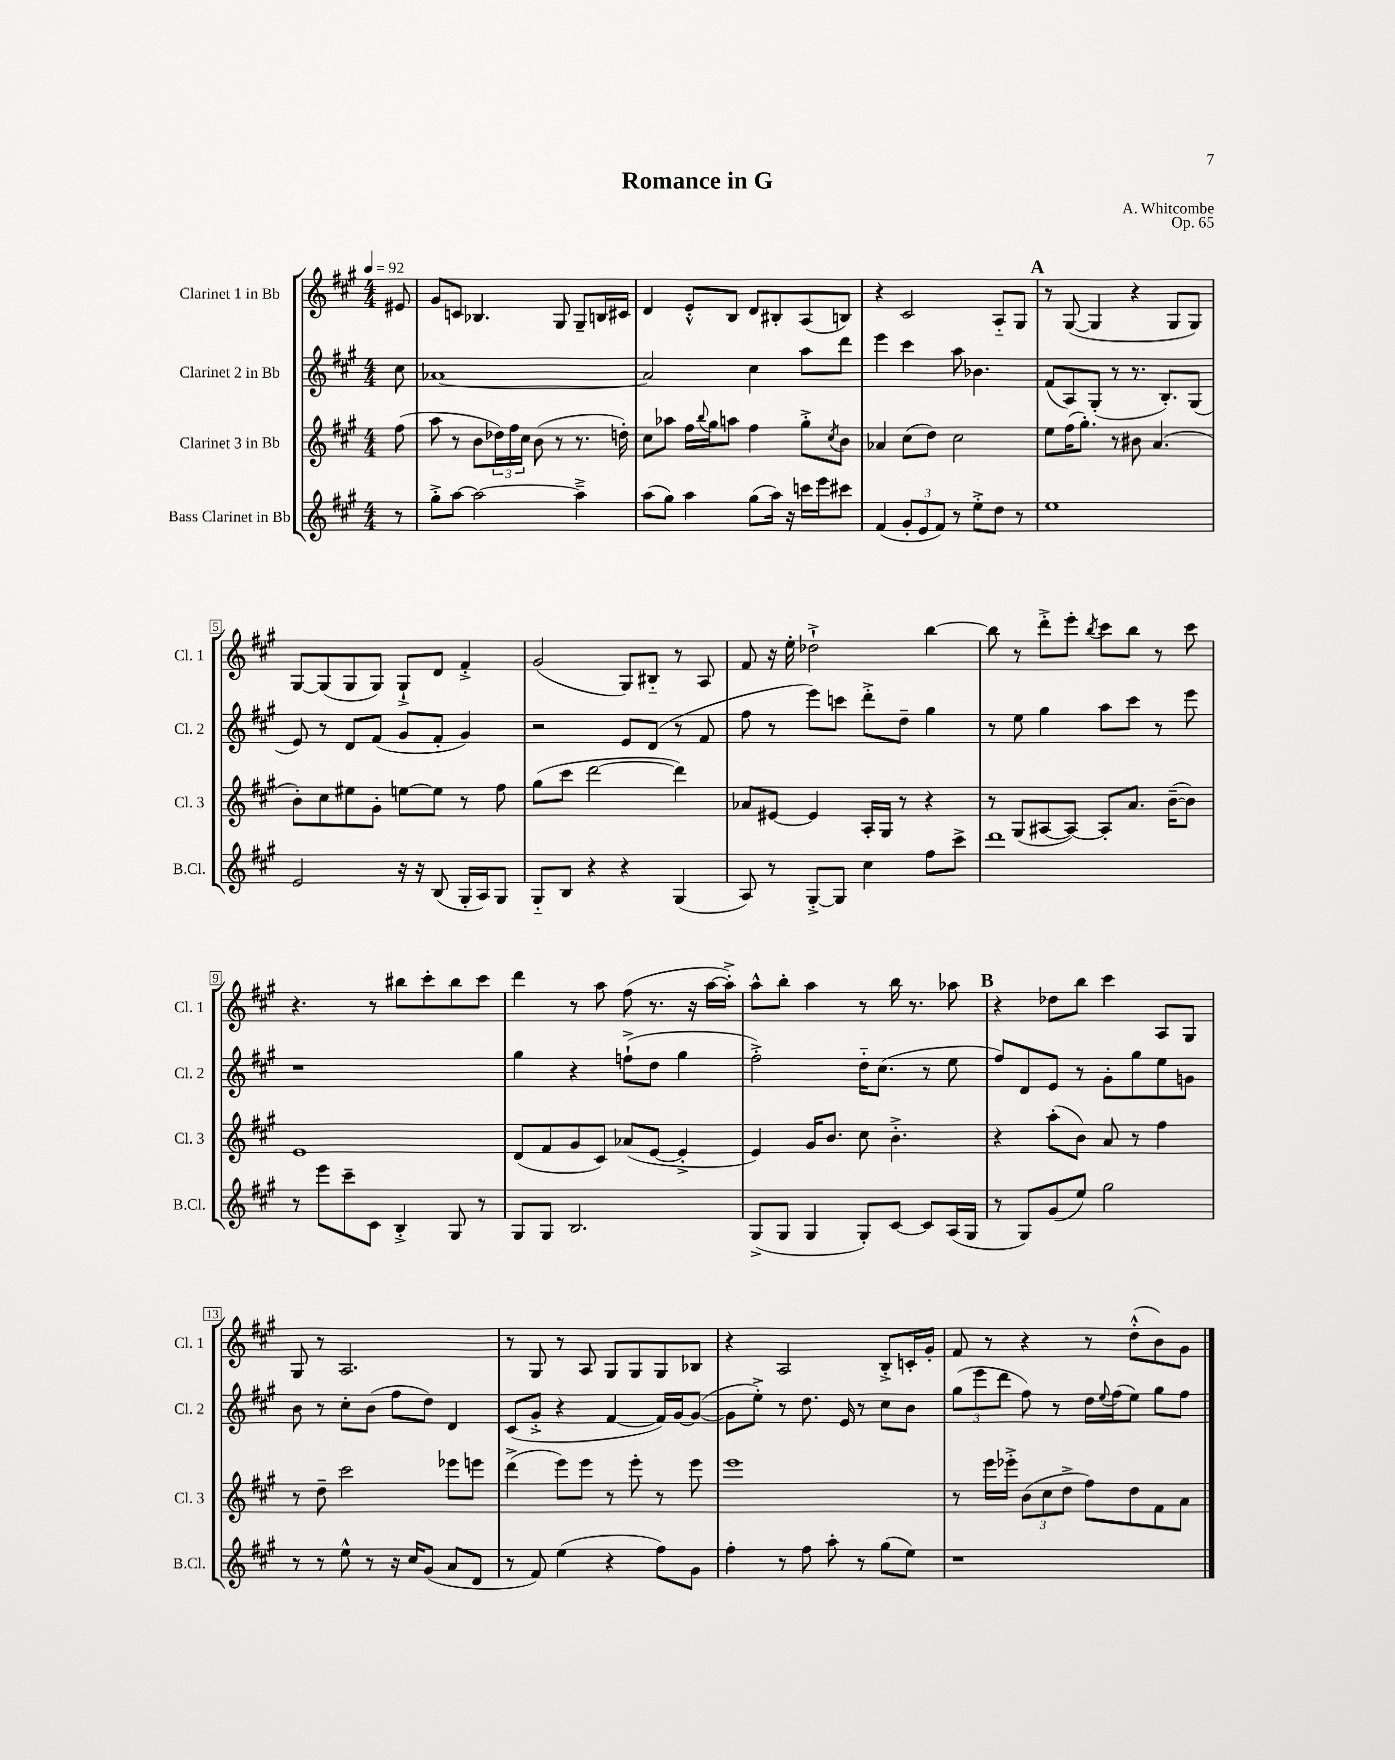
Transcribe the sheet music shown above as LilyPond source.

\header { title = "Romance in G" composer = "A. Whitcombe" opus = "Op. 65" }
<<
\new StaffGroup <<
\new Staff = "s0" \with { instrumentName = "Clarinet 1 in Bb" shortInstrumentName = "Cl. 1" } {
    \clef treble \key a \major \numericTimeSignature \time 4/4 \partial 8 \tempo 4 = 92
    eis'8 |
    gis'8 c'8 bes4. gis8 gis8-- b16 cis'16 |
    d'4 e'8-.-^ b8 d'8 bis8-. a8( b8) |
    r4 cis'2 a8-_ gis8 |
    \mark \markup { \bold "A" } r8 gis8~( gis4 r4 gis8 gis8) |
    gis8~ gis8( gis8 gis8) gis8-!-> d'8 fis'4-.-> |
    gis'2( gis8) bis8-_ r8 a8 |
    fis'8 r16 e''16-. des''2-!-> b''4~ |
    b''8 r8 d'''8-.-> e'''8-. \acciaccatura { b''8 } cis'''8 b''8 r8 cis'''8 |
    r4. r8 bis''8 cis'''8-. bis''8 cis'''8 |
    d'''4 r8 a''8 fis''8( r8. r16 a''16~ a''16-.->) |
    a''8-^ b''8-. a''4 r8 b''16 r8. aes''8 |
    \mark \markup { \bold "B" } r4 des''8 b''8 cis'''4 a8 gis8 |
    gis8 r8 a2. |
    r8 gis8 r8 a8 gis8 gis8 gis8 bes8 |
    r4 a2 b8-.-> c'16-. gis'16-. |
    fis'8 r8 r4 r8 d''8-.-^( b'8) gis'8 \bar "|." |
}
\new Staff = "s1" \with { instrumentName = "Clarinet 2 in Bb" shortInstrumentName = "Cl. 2" } {
    \clef treble \key a \major \numericTimeSignature \time 4/4 \partial 8
    cis''8 |
    aes'1~ |
    aes'2 cis''4 a''8 d'''8 |
    e'''4 cis'''4 a''8 bes'4. |
    \mark \markup { \bold "A" } fis'8( a8) gis8-.( r8 r8. b8.-.) gis8( |
    e'8) r8 d'8 fis'8( gis'8 fis'8-. gis'4) |
    r2 e'8 d'8( r8 fis'8 |
    fis''8 r8 e'''8) c'''8 d'''8-.-> d''8-- gis''4 |
    r8 e''8 gis''4 a''8 cis'''8 r8 e'''8 |
    r1 |
    gis''4 r4 f''8-!->( d''8 gis''4 |
    fis''2-.->) d''16-_ cis''8.( r8 e''8 |
    \mark \markup { \bold "B" } fis''8) d'8 e'8 r8 gis'8-. gis''8 e''8 g'8 |
    b'8 r8 cis''8-. b'8( fis''8 d''8) d'4 |
    cis'8( gis'8-.-> r4 fis'4~ fis'16) gis'16~ gis'8~( |
    gis'8 e''8-.->) r8 d''8. e'16 r8 cis''8 b'8 |
    \tuplet 3/2 { gis''8( e'''8 d'''8 } fis''8) r8 d''16 \appoggiatura { e''8 } fis''16( e''8) gis''8 fis''8 \bar "|." |
}
\new Staff = "s2" \with { instrumentName = "Clarinet 3 in Bb" shortInstrumentName = "Cl. 3" } {
    \clef treble \key a \major \numericTimeSignature \time 4/4 \partial 8
    fis''8( |
    a''8 r8 b'8 \tuplet 3/2 { des''16) fis''16 cis''16 } b'8( r8 r8. d''16-.) |
    cis''8 aes''8 fis''16 \appoggiatura { b''8 } gis''16 a''8 fis''4 gis''8-.-> \acciaccatura { cis''8 } b'8 |
    aes'4 cis''8( d''8) cis''2 |
    \mark \markup { \bold "A" } e''8 fis''16( gis''8.-.) r8 bis'8 a'4.( |
    b'8-.) cis''8 eis''8 gis'8-. e''8~ e''8 r8 fis''8 |
    gis''8( cis'''8 d'''2~ d'''4) |
    aes'8 eis'8~ eis'4 a16-. gis16 r8 r4 |
    r8 gis8( ais8~ ais8~) ais8-. a'8. b'16~--( b'8) |
    e'1 |
    d'8( fis'8 gis'8 cis'8) aes'8( e'8~ e'4-.-> |
    e'4) gis'16 b'8. cis''8 b'4.-.-> |
    \mark \markup { \bold "B" } r4 a''8-.( b'8) a'8 r8 fis''4 |
    r8 d''8-- cis'''2 ees'''8 e'''8 |
    d'''4->( e'''8) e'''8 r8 e'''8-. r8 e'''8 |
    e'''1 |
    r8 e'''16 ees'''16-.-> \tuplet 3/2 { b'8( cis''8 d''8-> } fis''8) d''8 fis'8 a'8 \bar "|." |
}
\new Staff = "s3" \with { instrumentName = "Bass Clarinet in Bb" shortInstrumentName = "B.Cl." } {
    \clef treble \key a \major \numericTimeSignature \time 4/4 \partial 8
    r8 |
    gis''8-.-> a''8~ a''2~ a''4---> |
    a''8( gis''8) a''4 gis''8( a''16) r16 c'''16 e'''16 cis'''8 |
    fis'4( \tuplet 3/2 { gis'8-. e'8 fis'8) } r8 e''8-.-> d''8 r8 |
    \mark \markup { \bold "A" } e''1 |
    e'2 r16 r16 b8( gis16-. a16) gis8 |
    gis8-_ b8 r4 r4 gis4( |
    a8) r8 gis8~-.-> gis8 cis''4 fis''8 cis'''8-> |
    d'''1 |
    r8 e'''8 cis'''8-- cis'8 b4-.-> gis8 r8 |
    gis8 gis8 b2. |
    gis8->( gis8 gis4 gis8-.) cis'8~ cis'8 a16( gis16 |
    \mark \markup { \bold "B" } r8 gis8) gis'8( e''8) gis''2 |
    r8 r8 e''8-^ r8 r16 cis''16 gis'8( a'8 d'8 |
    r8 fis'8) e''4( r4 fis''8) gis'8 |
    fis''4-. r8 fis''8 a''8-. r8 gis''8( e''8) |
    r1 \bar "|." |
}
>>
>>
\layout { \context { \Score \override BarNumber.stencil = #(make-stencil-boxer 0.1 0.3 ly:text-interface::print) } }
